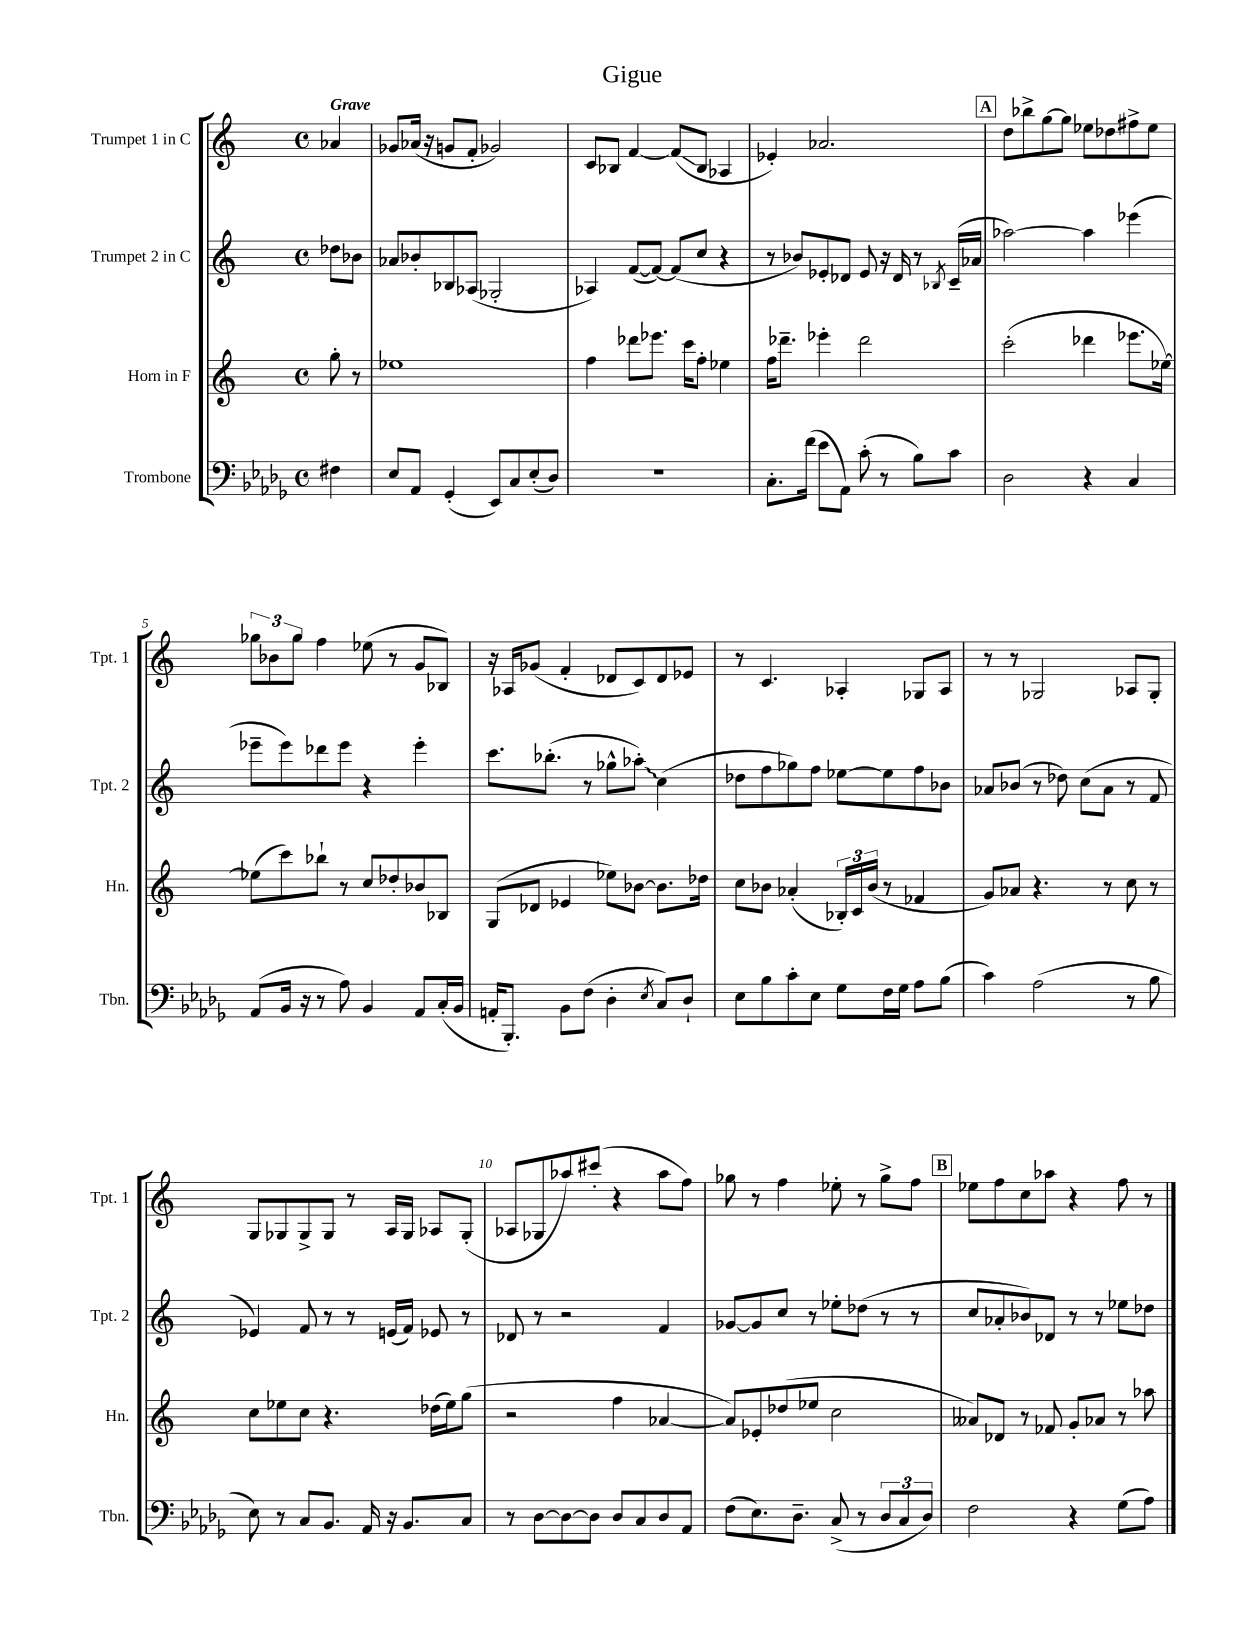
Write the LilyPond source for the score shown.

\header { title = "Gigue" }
<<
\new StaffGroup <<
\new Staff = "s0" \with { instrumentName = "Trumpet 1 in C" shortInstrumentName = "Tpt. 1" } {
    \clef treble \key c \major \defaultTimeSignature \time 4/4 \partial 4 \tempo "Grave"
    aes'4 |
    ges'8 aes'16( r16 g'8 f'8-. ges'2) |
    c'8 bes8 f'4~ f'8\glissando( bes8 aes4 |
    ees'4-.) aes'2. |
    \mark \markup { \box "A" } d''8 bes''8-> g''8~ g''8 ees''8 des''8 fis''8-> ees''8 |
    \tuplet 3/2 { ges''8 bes'8 ges''8 } f''4 ees''8( r8 g'8 bes8) |
    r16 aes16 ges'8( f'4-. des'8 c'8) des'8 ees'8 |
    r8 c'4. aes4-. ges8 aes8 |
    r8 r8 ges2 aes8 ges8-. |
    g8 ges8 ges8-> ges8 r8 a16 ges16 aes8 ges8-.( |
    aes8 ges8 aes''8) cis'''8-.( r4 aes''8 f''8) |
    ges''8 r8 f''4 ees''8-. r8 ges''8-> f''8 |
    \mark \markup { \box "B" } ees''8 f''8 c''8 aes''8 r4 f''8 r8 \bar "|." |
}
\new Staff = "s1" \with { instrumentName = "Trumpet 2 in C" shortInstrumentName = "Tpt. 2" } {
    \clef treble \key c \major \defaultTimeSignature \time 4/4 \partial 4
    des''8 bes'8 |
    aes'8 bes'8-. bes8 aes8( ges2-. |
    aes4) f'8~( f'8~) f'8( c''8 r4 |
    r8 bes'8) ees'8-. des'8 ees'8 r16 des'16 r8 \acciaccatura { bes8 } c'16--( aes'16 |
    \mark \markup { \box "A" } aes''2~) aes''4 ees'''4( |
    ees'''8-- ees'''8) des'''8 ees'''8 r4 ees'''4-. |
    c'''8. bes''8.-.( r8 ges''8-^ \once \override Glissando.style = #'zigzag aes''8-.\glissando) c''4( |
    des''8 f''8 ges''8) f''8 ees''8~ ees''8 f''8 bes'8 |
    aes'8 bes'8( r8 des''8) c''8( aes'8 r8 f'8 |
    ees'4) f'8 r8 r8 e'16( f'16) ees'8 r8 |
    des'8 r8 r2 f'4 |
    ges'8~ ges'8 c''8 r8 ees''8-. des''8( r8 r8 |
    \mark \markup { \box "B" } c''8 aes'8-. bes'8) des'8 r8 r8 ees''8 des''8 \bar "|." |
}
\new Staff = "s2" \with { instrumentName = "Horn in F" shortInstrumentName = "Hn." } {
    \clef treble \key c \major \defaultTimeSignature \time 4/4 \partial 4
    g''8-. r8 |
    ees''1 |
    f''4 des'''8 ees'''8. c'''16 f''8-. ees''4 |
    f''16 des'''8.-- ees'''4-. des'''2 |
    \mark \markup { \box "A" } c'''2-.( des'''4 ees'''8. ees''16~) |
    ees''8( c'''8) bes''8-! r8 c''8 des''8-. bes'8 bes8 |
    g8( des'8 ees'4 ees''8) bes'8~ bes'8. des''16 |
    c''8 bes'8 aes'4-.( \tuplet 3/2 { bes16-.) c'16 bes'16( } r8 fes'4 |
    g'8) aes'8 r4. r8 c''8 r8 |
    c''8 ees''8 c''8 r4. des''16( ees''16) g''8( |
    r2 f''4 aes'4~ |
    aes'8) ees'8-. des''8( ees''8 c''2 |
    \mark \markup { \box "B" } aeses'8) des'8 r8 fes'8 g'8-. aes'8 r8 aes''8 \bar "|." |
}
\new Staff = "s3" \with { instrumentName = "Trombone" shortInstrumentName = "Tbn." } {
    \clef bass \key des \major \defaultTimeSignature \time 4/4 \partial 4
    fis4 |
    ees8 aes,8 ges,4-.( ees,8) c8 ees8-.( des8) |
    R1 |
    c8.-. f'16( ees'8 aes,8) c'8-.( r8 bes8) c'8 |
    \mark \markup { \box "A" } des2 r4 c4 |
    aes,8( bes,16 r16 r8 aes8) bes,4 aes,8 c16-.( bes,16 |
    a,16-. bes,,8.-.) bes,8 f8( des4-. \acciaccatura { ees8 } c8) des8-! |
    ees8 bes8 c'8-. ees8 ges8 f16 ges16 aes8 bes8( |
    c'4) aes2( r8 bes8 |
    ees8) r8 c8 bes,8. aes,16 r16 bes,8. c8 |
    r8 des8~ des8~ des8 des8 c8 des8 aes,8 |
    f8( ees8.) des8.-- c8->( r8 \tuplet 3/2 { des8 c8 des8) } |
    \mark \markup { \box "B" } f2 r4 ges8( aes8) \bar "|." |
}
>>
>>
\layout { \context { \Score \override BarNumber.break-visibility = ##(#f #t #t) barNumberVisibility = #(every-nth-bar-number-visible 5) } }
